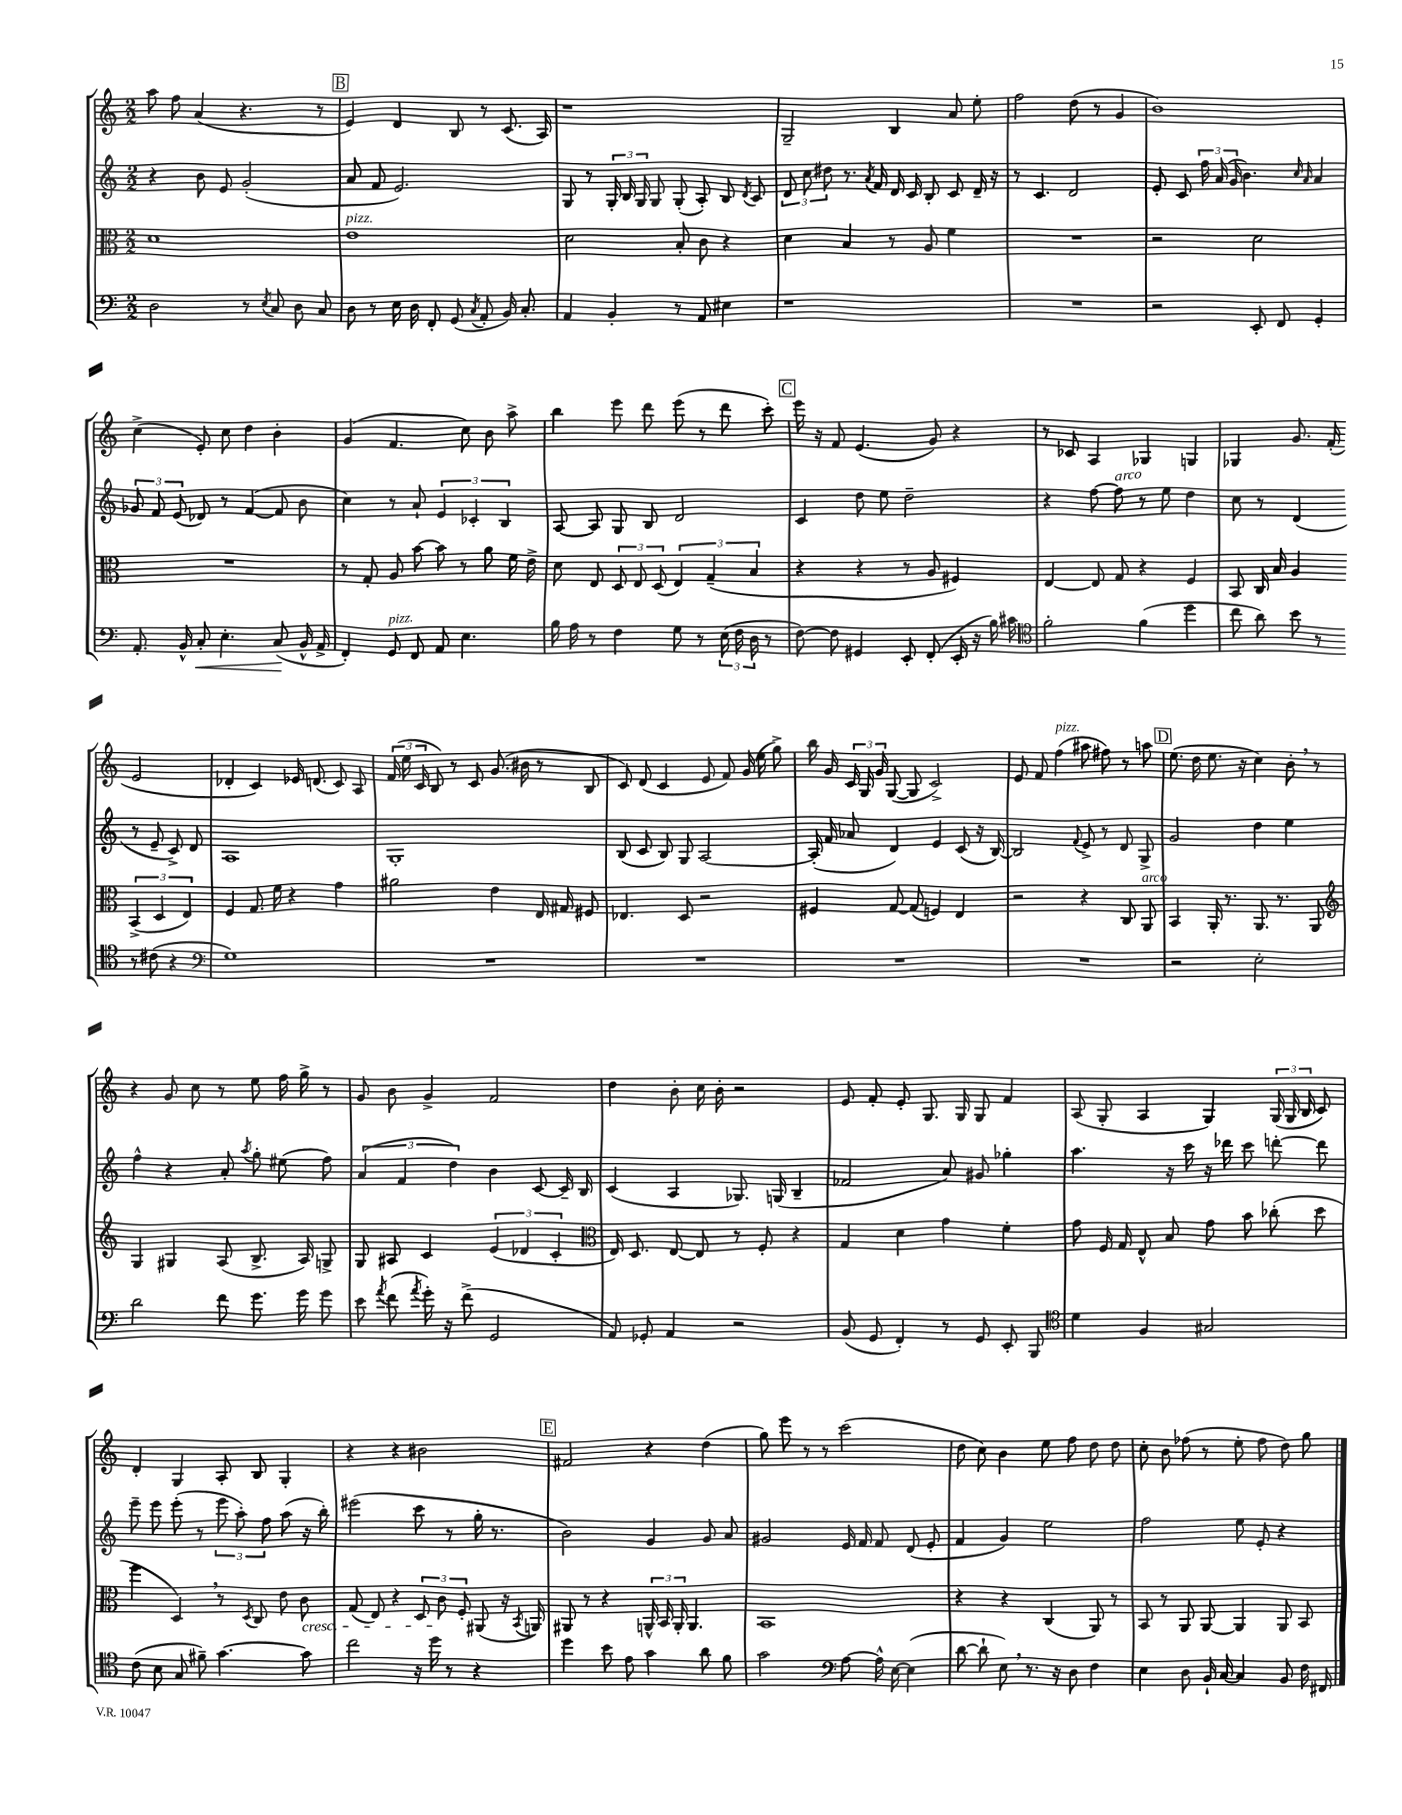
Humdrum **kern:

**kern	**dynam	**kern	**kern	**kern
*part4	*part4	*part3	*part2	*part1
*staff4	*staff4	*staff3	*staff2	*staff1
*clefF4	*	*clefC3	*clefG2	*clefG2
*k[]	*	*k[]	*k[]	*k[]
*M2/2	*	*M2/2	*M2/2	*M2/2
=51	=51	=51	=51	=51
2D\	.	1d	4r	8aa\
.	.	.	.	8ff\
.	.	.	8b\	(4a/
.	.	.	8e/	.
8r	.	.	(2g'/	4.r
8qE/	.	.	.	.
8C/	.	.	.	.
8D\	.	.	.	.
8C/	.	.	.	8r
!!LO:REH:place=s1:t=B
=52	=52	=52	=52	=52
!	!	!LO:TX:a:i:t=pizz.	!	!
8D\	.	1e	8a/	4e/)
8r	.	.	8f/	.
16E\	.	.	2.e/)	4d/
16D\	.	.	.	.
8FF'/	.	.	.	.
(8GG/	.	.	.	8B/
8qC/	.	.	.	.
8AA'/	.	.	.	8r
16BB/)	.	.	.	(8.c/
8.C'/	.	.	.	.
.	.	.	.	16A/)
=53	=53	=53	=53	=53
4AA/	.	2d\	8G/	1r
.	.	.	8r	.
4BB'/	.	.	24G'/	.
.	.	.	24B/	.
.	.	.	24G/	.
.	.	.	8G/	.
8r	.	8B'/	(8G'/	.
8AA/	.	8c\	8A'/)	.
4E#X\	.	4r	8B/	.
.	.	.	8qd/	.
.	.	.	8c/	.
=54	=54	=54	=54	=54
1r	.	4d\	12d/	2G~/
.	.	.	12cc\	.
.	.	.	12dd#X\	.
.	.	4B/	8.r	.
.	.	.	8qa/	.
.	.	.	16f/	.
.	.	8r	16d/	4B/
.	.	.	16c/	.
.	.	8A/	8B'/	.
.	.	4f\	8c/	8a/
.	.	.	16d~/	8ee'\
.	.	.	16r	.
=55	=55	=55	=55	=55
1r	.	1r	8r	2ff\
.	.	.	4.c/	.
.	.	.	2d/	(8dd\
.	.	.	.	8r
.	.	.	.	4g/
=56	=56	=56	=56	=56
2r	.	2r	8e'/	1b)
.	.	.	8c/	.
.	.	.	24ff\	.
.	.	.	(24a/	.
.	.	.	24g/	.
.	.	.	4.b\)	.
8EE'/	.	2d\	.	.
8FF/	.	.	.	.
.	.	.	16qqcc/	.
.	.	.	16qqa/	.
4GG'/	.	.	4a/	.
!!LO:LB:g=z
=57	=57	=57	=57	=57
8.AA'/	.	1r	12g-X/	(4cc^\
.	.	.	12f/	.
.	.	.	(12e/	.
16BB^^/	.	.	.	.
!	!LO:HP:b	!	!	!
8C'/	<	.	8d-X/)	8e'/)
4.E'\	.	.	8r	8cc\
.	.	.	([4f/	4dd\
(8C/	.	.	8f/]	4b'\
16BB^^/	[	.	8b\	.
16AA^/	.	.	.	.
=58	=58	=58	=58	=58
4FF'/)	.	8r	4cc\)	(4g/
.	.	8G'/	.	.
!LO:TX:a:i:t=pizz.	!	!	!	!
8GG/	.	8A/	8r	4.f/
8FF/	.	[8b\	8a`/	.
8AA/	.	8b\]	6e/	.
4.E\	.	8r	.	8cc\)
.	.	.	6c-X'/	.
.	.	8a\	.	8b\
.	.	.	6B/	.
.	.	16f\	.	8aa^\
.	.	16e^\	.	.
=59	=59	=59	=59	=59
16B\	.	8d\	[8A/	4bb\
16A\	.	.	.	.
8r	.	8E/	8A/]	.
4F\	.	12D/	8G/	8eee\
.	.	12E/	.	.
.	.	.	8B/	8ddd\
.	.	(12D/	.	.
8G\	.	6E/)	2d/	(8eee\
8r	.	.	.	8r
.	.	(6G~/	.	.
(24E\	.	.	.	8ddd\
24F\	.	.	.	.
24D\	.	6B/	.	.
8r	.	.	.	8ccc'\)
!!LO:REH:place=s1:t=C
=60	=60	=60	=60	=60
[8F\)	.	4r	4c/	16eee\
.	.	.	.	16r
8F\]	.	.	.	8f/
4GG#X/	.	4r	8dd\	(4.e/
.	.	.	8ee\	.
8EE'/	.	8r	2dd~\	.
(8FF'/	.	8A/	.	8g/)
16EE'/	.	4F#X/)	.	4r
16r	.	.	.	.
16B\)	.	.	.	.
16c#X\	.	.	.	.
=61	=61	=61	=61	=61
*clefC4	*	*	*	*
2f'\	.	[4E/	4r	8r
.	.	.	.	8c-X/
.	.	8E/]	[8ff\	4A/
!	!	!	!LO:TX:a:i:t=arco	!
.	.	8G/	8ff\]	.
(4f\	.	4r	8r	4G-X/
.	.	.	8ee\	.
4dd\	.	4F/	4dd\	4Gn/
=62	=62	=62	=62	=62
8cc\	.	8BB/	8cc\	4G-X/
8a\)	.	16C/	8r	.
.	.	16B/	.	.
8b\	.	4A/	(4d/	8.g/
8r	.	.	.	.
.	.	.	.	(16f'/
8r	.	(6BB^/	8r	2e/
(8c#X\	.	.	8e~/	.
.	.	6D/	.	.
4r	.	.	8c^/)	.
.	.	6E/)	.	.
.	.	.	8d/	.
!!LO:LB:g=z
=63	=63	=63	=63	=63
*clefF4	*	*	*	*
1G)	.	4F/	1A	4d-X'/
.	.	8.G/	.	4c/)
.	.	16f\	.	.
.	.	4r	.	16e-X/
.	.	.	.	(8.dn/
.	.	4g\	.	8c/)
.	.	.	.	8A/
=64	=64	=64	=64	=64
1r	.	2a#X\	1G'	(24f/
.	.	.	.	24ee\
.	.	.	.	24c/
.	.	.	.	8B/)
.	.	.	.	8r
.	.	.	.	8c/
.	.	4e\	.	(8.g/
.	.	.	.	16b#X\
.	.	16E/	.	8r
.	.	16G#X/	.	.
.	.	8F#X/	.	8B/
=65	=65	=65	=65	=65
1r	.	4.E-X/	(8B/	8c/)
.	.	.	8c/	(8d/
.	.	.	8B/)	4c/
.	.	8D/	8G/	.
.	.	2r	[2A/	8e/
.	.	.	.	8f/)
.	.	.	.	(16g/
.	.	.	.	16ee\
.	.	.	.	8gg^\)
=66	=66	=66	=66	=66
1r	.	4F#X/	(16A'/]	16bb\
.	.	.	16f/	16g/
.	.	.	8a-X/	24c/
.	.	.	.	24G/
.	.	.	.	24g/
.	.	[8G/	4d/)	([8G/
.	.	(8G/]	.	8G/]
.	.	4Fn/)	4e/	2c^/)
.	.	4E/	(8c/	.
.	.	.	16r	.
.	.	.	[16B/)	.
=67	=67	=67	=67	=67
1r	.	2r	2B/]	8e/
.	.	.	.	8f/
!	!	!	!	!LO:TX:a:i:t=pizz.
.	.	.	.	(4ff\
.	.	.	8qqf/	.
.	.	4r	8e^/	8aa#X\
.	.	.	8r	8ff#X\)
.	.	8C/	8d/	8r
!	!	!LO:TX:a:i:t=arco	!	!
.	.	8AA/	8G^/	8aan\
!!LO:REH:place=s1:t=D
=68	=68	=68	=68	=68
2r	.	4BB/	2g/	(8.ee\
.	.	.	.	16dd\
.	.	16AA'/	.	8.ee\
.	.	8.r	.	.
.	.	.	.	16r
2E'\	.	8.AA/	4dd\	4cc\)
.	.	8.r	.	.
.	.	.	4ee\	8b',\
.	.	8AA/	.	8r
!!LO:LB:g=z
=69	=69	=69	=69	=69
*	*	*clefG2	*	*
2d\	.	4G/	4ff^^\	4r
.	.	4G#X/	4r	8g/
.	.	.	.	8cc\
8f\	.	(8A/	8a'/	8r
.	.	.	8qaa/	.
8.g\	.	8.B^/	8gg'\	8ee\
.	.	.	(8ee#X\	16ff\
16g\	.	16A/)	.	16gg^\
8g\	.	8Gn^/	8ff\)	8r
=70	=70	=70	=70	=70
8e\	.	8G/	(6a/	8g/
8qa/	.	.	.	.
(8f\	.	8A#X/	.	8b\
.	.	.	6f/	.
8qa/	.	.	.	.
16g'\)	.	4c/	.	4g^/
16r	.	.	.	.
.	.	.	6dd\)	.
(8f^\	.	.	.	.
2GG/	.	(6e/	4b\	2f/
.	.	6d-X/	.	.
.	.	.	[8c/	.
.	.	6c'/	.	.
.	.	.	16c~/]	.
.	.	.	16B/	.
=71	=71	=71	=71	=71
*	*	*clefC3	*	*
8AA/)	.	16E/)	(4c/	4dd\
.	.	8.D/	.	.
8GG-X'/	.	.	.	.
4AA/	.	[8E/	4A/	8b'\
.	.	8E/]	.	16cc\
.	.	.	.	16b'\
2r	.	8r	8.G-X/)	2r
.	.	8F'/	.	.
.	.	.	(16Gn/	.
.	.	4r	4B~/	.
=72	=72	=72	=72	=72
(8BB/	.	4G/	2f-X/	8e/
8GG/	.	.	.	8f'/
4FF'/)	.	4d\	.	8e'/
.	.	.	.	8.G/
8r	.	4g\	8a/)	.
.	.	.	.	16G/
8GG/	.	.	8g#X/	8G/
8EE'/	.	4f'\	4gg-X'\	4f/
8BBB/	.	.	.	.
=73	=73	=73	=73	=73
*clefC4	*	*	*	*
4d\	.	8g\	4.aa\	(8A/
.	.	16F/	.	8G'/
.	.	16G/	.	.
4F/	.	8E^^/	.	4A/
.	.	8B/	16r	.
.	.	.	16ccc\	.
2G#X/	.	8g\	16r	4G/)
.	.	.	16ddd-X\	.
.	.	8b\	8ccc\	.
.	.	(8cc-X'\	[8dddn'\	(24G/
.	.	.	.	24G/
.	.	.	.	24B/
.	.	8dd\	8ddd\]	8c/)
!!LO:LB:g=z
=74	=74	=74	=74	=74
(8c\	.	4ff\	8eee~\	4d'/
8B\	.	.	8eee\	.
8G/	.	4D,/)	(8eee'\	4G/
8f#X~\)	.	.	8r	.
[4.g\	.	8r	12eee\	8A'/
.	.	.	12aa'\)	.
.	.	8qD/	.	.
.	.	8C/	.	8B/
.	.	.	12ff\	.
.	.	8e\	(8aa\	4G'/
!	!	!LO:TX:b:i:t=cresc.	!	!
8g\]	.	8c\	16r	.
.	.	.	16bb'\)	.
=75	=75	=75	=75	=75
2cc\	.	(8G/	(2eee#X\	4r
.	.	8E/)	.	.
.	.	4r	.	4r
16r	.	12D/	8ccc\	2b#X\
16dd\	.	.	.	.
.	.	12c\	.	.
8r	.	.	8r	.
.	.	12F'/	.	.
4r	.	(8AA#X/	16gg'\	.
.	.	.	8.r	.
.	.	16r	.	.
.	.	8qBB/	.	.
.	.	16AAn/)	.	.
!!LO:REH:place=s1:t=E
=76	=76	=76	=76	=76
4dd\	.	8AA#X/	2b\)	2f#X/
.	.	8r	.	.
8b\	.	4r	.	.
8e\	.	.	.	.
4g\	.	24AAn^^/	4g/	4r
.	.	24BB/	.	.
.	.	24AA'/	.	.
.	.	4.AA/	.	.
8a\	.	.	8g/	(4dd\
8f\	.	.	8a/	.
=77	=77	=77	=77	=77
2g\	.	1BB	2g#X/	8gg\)
.	.	.	.	8eee\
.	.	.	.	8r
.	.	.	.	8r
*clefF4	*	*	*	*
[8A\	.	.	16e/	(2ccc\
.	.	.	16f/	.
16A^^\]	.	.	8f/	.
[16E\	.	.	.	.
(4E\]	.	.	(8d/	.
.	.	.	8e'/	.
=78	=78	=78	=78	=78
[8d\	.	4r	4f/	8dd\
8d`\]	.	.	.	8cc\)
8E,\)	.	4r	4g/)	4b\
8.r	.	.	.	.
.	.	(4C/	2ee\	8ee\
16r	.	.	.	.
8D\	.	.	.	8ff\
4F\	.	8AA/)	.	8dd\
.	.	8r	.	8dd\
=79	=79	=79	=79	=79
4E\	.	8BB/	2ff\	8cc'\
.	.	8r	.	8b\
8D\	.	8AA/	.	(8ff-X\
16BB`/	.	[8AA/	.	8r
[16C/	.	.	.	.
4C/]	.	4AA/]	8ee\	8ee'\
.	.	.	8e'/	8ff-\
8BB/	.	8AA/	4r	8dd\)
16F\	.	8BB/	.	8gg\
16FF#X/	.	.	.	.
==	==	==	==	==
*-	*-	*-	*-	*-
